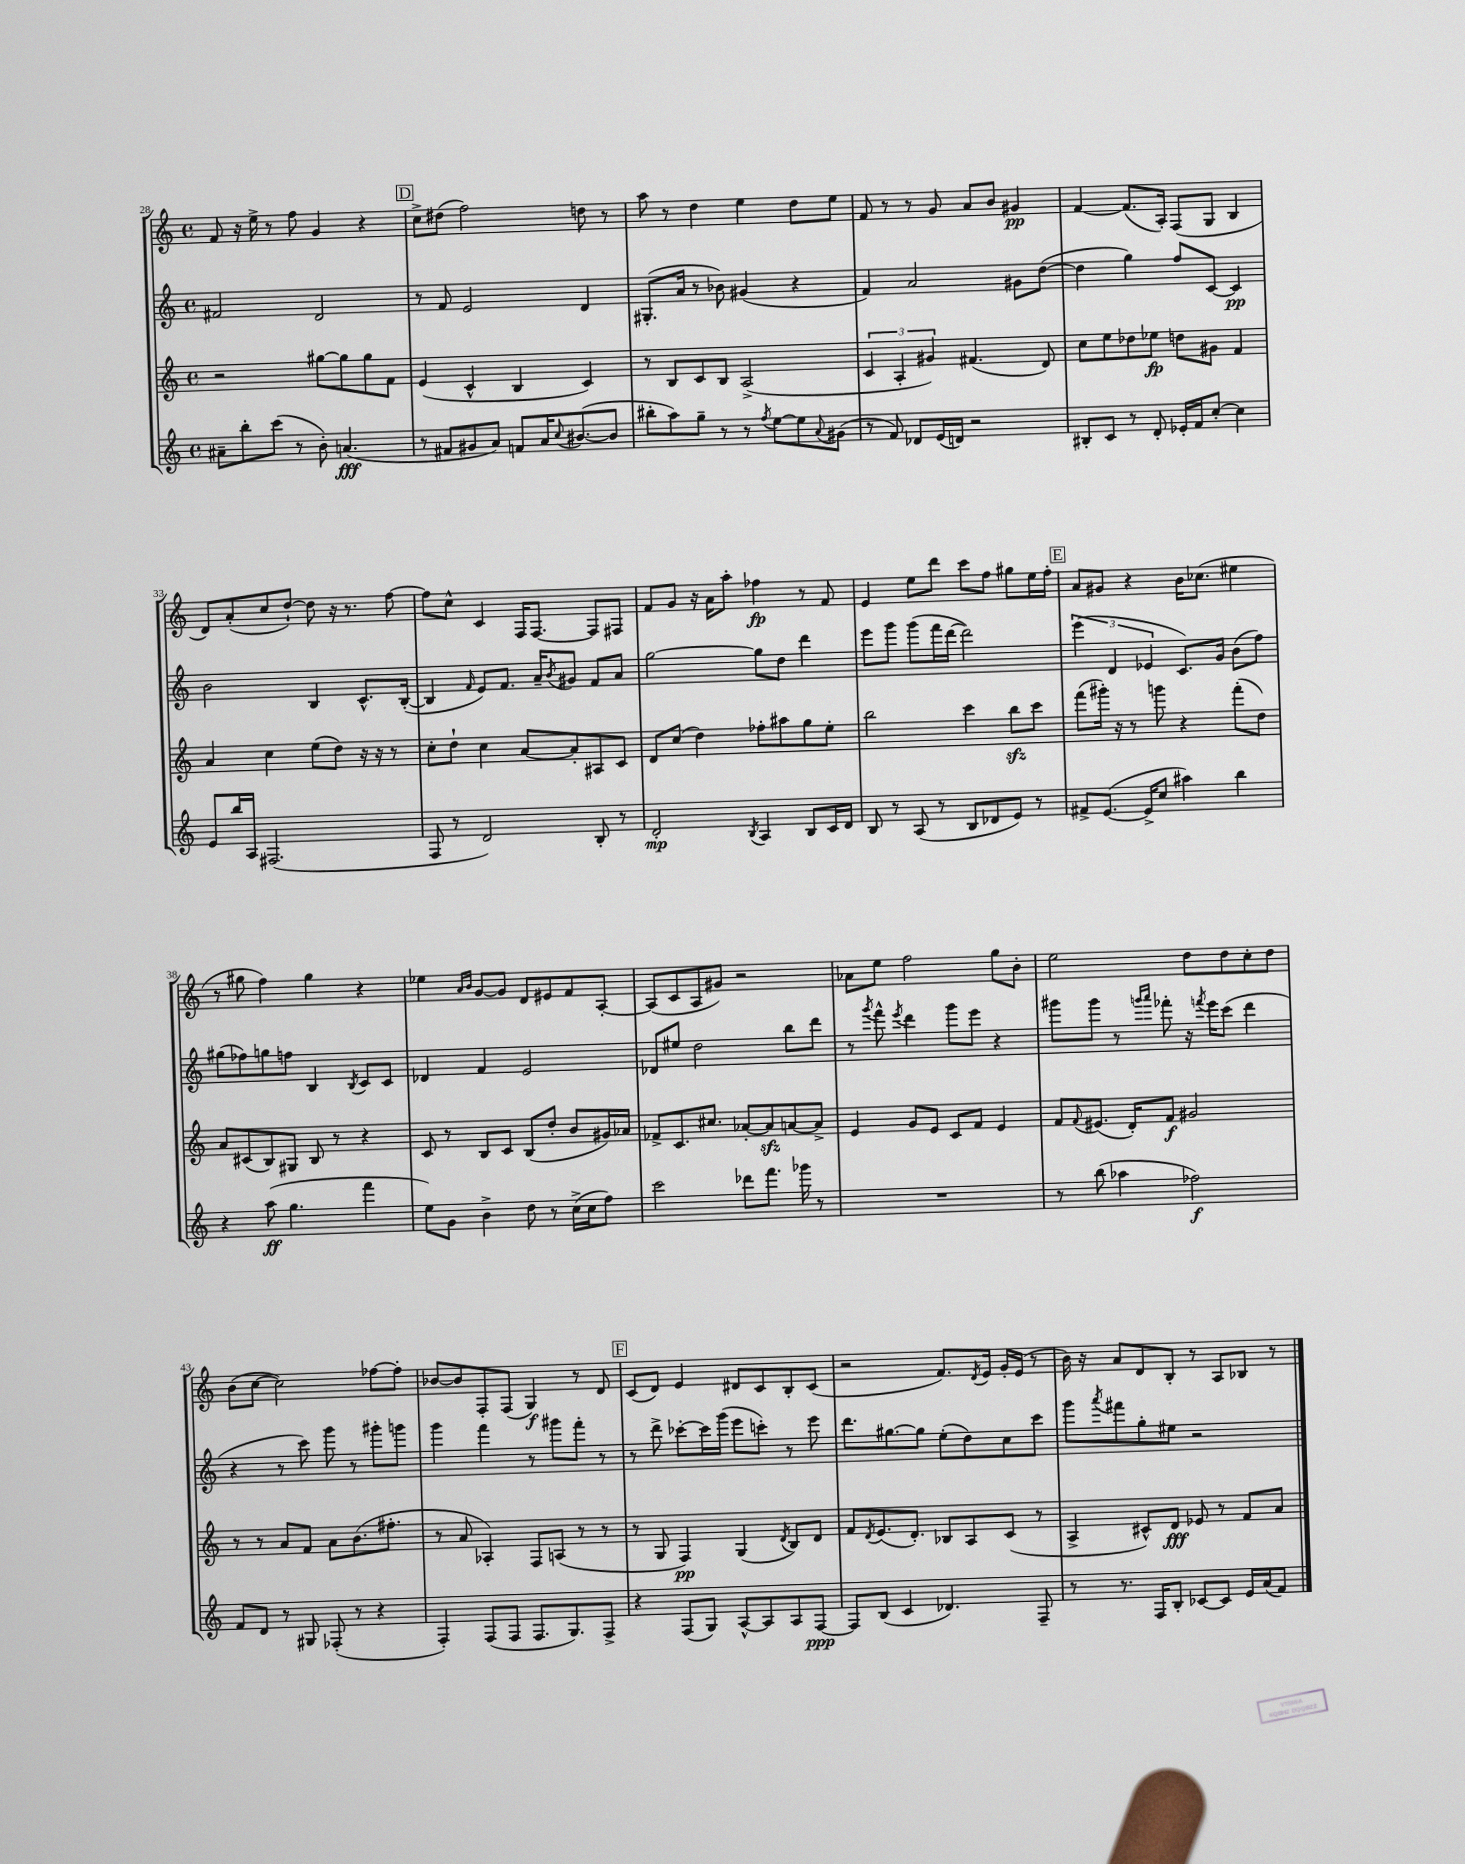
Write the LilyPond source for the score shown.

<<
\new StaffGroup <<
\new Staff = "s0" {
    \clef treble \key c \major \defaultTimeSignature \time 4/4
    f'8 r16 e''16-> r8 f''8 g'4 r4 |
    \mark \markup { \box "D" } c''8-> dis''8( f''2) d''8 r8 |
    a''8 r8 d''4 e''4 d''8 e''8 |
    f'8 r8 r8 g'8 a'8 b'8 gis'4\pp |
    f'4~ f'8.( a16-.) f8( g8 b4 |
    d'8) a'8-.( c''8 d''8~-!) d''8 r16 r8. f''8~ |
    f''8 c''8-^ c'4 f16 f8.~ f8 fis8 |
    f'8 g'8 r16 a'16 a''8-. fes''4\fp r8 f'8 |
    e'4 e''8 d'''8 c'''8 f''8 gis''8 e''16 f''16-. |
    \mark \markup { \box "E" } a'8 gis'8 r4 b'16 ces''8.( eis''4 |
    r8 gis''8 f''4) gis''4 r4 |
    ees''4 \grace { a'16 b'16 } g'8~ g'8 d'8 eis'8 f'8 a8~-. |
    a8( c'8 a8 gis'8) r2 |
    aes'8 e''8 f''2 g''8 b'8-. |
    e''2 d''8 d''8 c''8-. d''8 |
    b'8( c''8~ c''2) fes''8~ fes''8-. |
    bes'8~ bes'8 f8-. f8( g4\f) r8 d'8 |
    \mark \markup { \box "F" } c'8( d'8) e'4 dis'8 c'8 b8-. c'8( |
    r2 f'8.) \acciaccatura { d'8 } e'16 g'16-. e'16( r8 |
    b'16) r16 a'8 d'8 b8-. r8 a8 bes8 r8 \bar "|." |
}
\new Staff = "s1" {
    \clef treble \key c \major \defaultTimeSignature \time 4/4
    fis'2 d'2 |
    \mark \markup { \box "D" } r8 f'8 e'2 d'4 |
    gis8.-.( a'16 r8 bes'8) gis'4( r4 |
    f'4) a'2 gis'8 d''8~( |
    d''4 g''4) f''8 c'8~ c'4\pp |
    b'2 b4 c'8.-^ b16~-.( |
    b4 \grace { f'16 } e'8) f'8. a'16-- \acciaccatura { b'8 } gis'8 f'8 a'8 |
    g''2~ g''8 d''8 d'''4 |
    e'''8 g'''8 g'''8( f'''16 d'''16~ d'''2) |
    \mark \markup { \box "E" } \tuplet 3/2 { e'''4( d'4 ees'4 } c'8.) g'16 b'8( f''8) |
    gis''8( fes''8) g''8 f''8 b4 \acciaccatura { b8 } c'8 c'8 |
    des'4 f'4 e'2 |
    des'8 eis''8 d''2 b''8 d'''8 |
    r8 \acciaccatura { g'''8 } f'''8-^ \acciaccatura { e'''8 } d'''4 g'''8 e'''8 r4 |
    gis'''8 gis'''8 r8 \grace { g'''16 a'''16 } fes'''8-. r16 \acciaccatura { f'''8 } e'''16 c'''8( d'''4 |
    r4 r8 c'''8) g'''8 r8 gis'''8-. g'''8 |
    g'''4 f'''4 r8 gis'''8 f'''8-. r8 |
    \mark \markup { \box "F" } r8 d'''8-> ces'''8~-. ces'''16 g'''16( e'''8 c'''8-.) r8 e'''8 |
    d'''8. gis''8.~ gis''8 e''8-.( d''8) c''8 c'''8 |
    g'''8 \acciaccatura { a'''8 } fis'''8 g''8-. eis''8 r2 \bar "|." |
}
\new Staff = "s2" {
    \clef treble \key c \major \defaultTimeSignature \time 4/4
    r2 gis''8~ gis''8 gis''8 f'8 |
    \mark \markup { \box "D" } e'4( c'4-^ b4 c'4) |
    r8 b8 c'8 b8 a2->( |
    \tuplet 3/2 { c'4 a4-. gis'4) } fis'4.( d'8) |
    c''8 e''8 des''8 ees''8\fp d''8 gis'8 f'4 |
    a'4 c''4 e''8( d''8) r16 r16 r8 |
    c''8-. d''8-! c''4 a'8~ a'8-. ais8 c'8 |
    d'8 c''8( d''4) fes''8-. ais''8 g''8 e''8-. |
    b''2 c'''4 b''8\sfz c'''8 |
    \mark \markup { \box "E" } f'''8( gis'''16-.) r16 r8 g'''8 r4 f'''8-.( d''8) |
    a'8 cis'8( b8) gis8 b8 r8 r4 |
    c'8 r8 b8 c'8 b8( d''8-. b'8 gis'16) aes'16 |
    fes'8-> c'8. cis''8. aes'8~-. aes'8\sfz a'8~ a'8-> |
    e'4 g'8 e'8 c'8 f'8 e'4 |
    f'8 \appoggiatura { f'8 } eis'8.( d'16-.) f'8\f gis'2 |
    r8 r8 a'8 f'8 a'8 b'8.( fis''8.-. |
    r8 a'8 aes4-.) f8 a8( r8 r8 |
    \mark \markup { \box "F" } r8 g8 f4\pp) g4( \acciaccatura { d'8 } b8) d'8 |
    f'8 \acciaccatura { d'8 } e'8.( d'8.-.) bes8 a8 c'8( r8 |
    a4-> cis'8-^) d'8\fff ees'8 r8 f'8 a'8 \bar "|." |
}
\new Staff = "s3" {
    \clef treble \key c \major \defaultTimeSignature \time 4/4
    ais'8-- b''8-. c'''8( r8 b'8-.) a'4.\fff( |
    \mark \markup { \box "D" } r8 fis'8 gis'8 a'8) f'8 a'16 \appoggiatura { c''8 } bis'8.~( bis'8 |
    bis''8-. a''8) g''8-- r8 r8 \acciaccatura { f''8 } e''8~ e''8 \appoggiatura { a'8 } gis'8( |
    r8 f'8) des'8 e'16( d'16) r2 |
    bis8-. c'8 r8 d'8-. ees'16-. f'16 c''8~-. c''4 |
    e'8 b''16 a16 fis2.( |
    f8 r8 d'2) b8-. r8 |
    d'2-.\mp \acciaccatura { b8 } a4 b8 c'16 d'16 |
    b8 r8 a8( r8 b8 des'8 e'8) r8 |
    \mark \markup { \box "E" } fis'8-> e'8.~( e'16-> c''8 ais''4) b''4 |
    r4 a''8\ff( g''4. f'''4 |
    e''8) g'8 b'4-> d''8 r8 c''16->( c''16 f''8) |
    c'''2 des'''8 f'''8. ges'''16 r8 |
    R1 |
    r8 b''8( aes''4 fes''2\f) |
    f'8 d'8 r8 gis8 fes8-.( r8 r4 |
    f4-.) f8( f8 f8. g8.) f8-> |
    \mark \markup { \box "F" } r4 f8( g8) a8~-^ a8 a8 f8~\ppp |
    f8 b8( c'4 des'4.) f8-- |
    r8 r8. f16 b8-. ces'8~ ces'8 e'16 a'16( f'8) \bar "|." |
}
>>
>>
\layout { \context { \Score currentBarNumber = #28 } }
